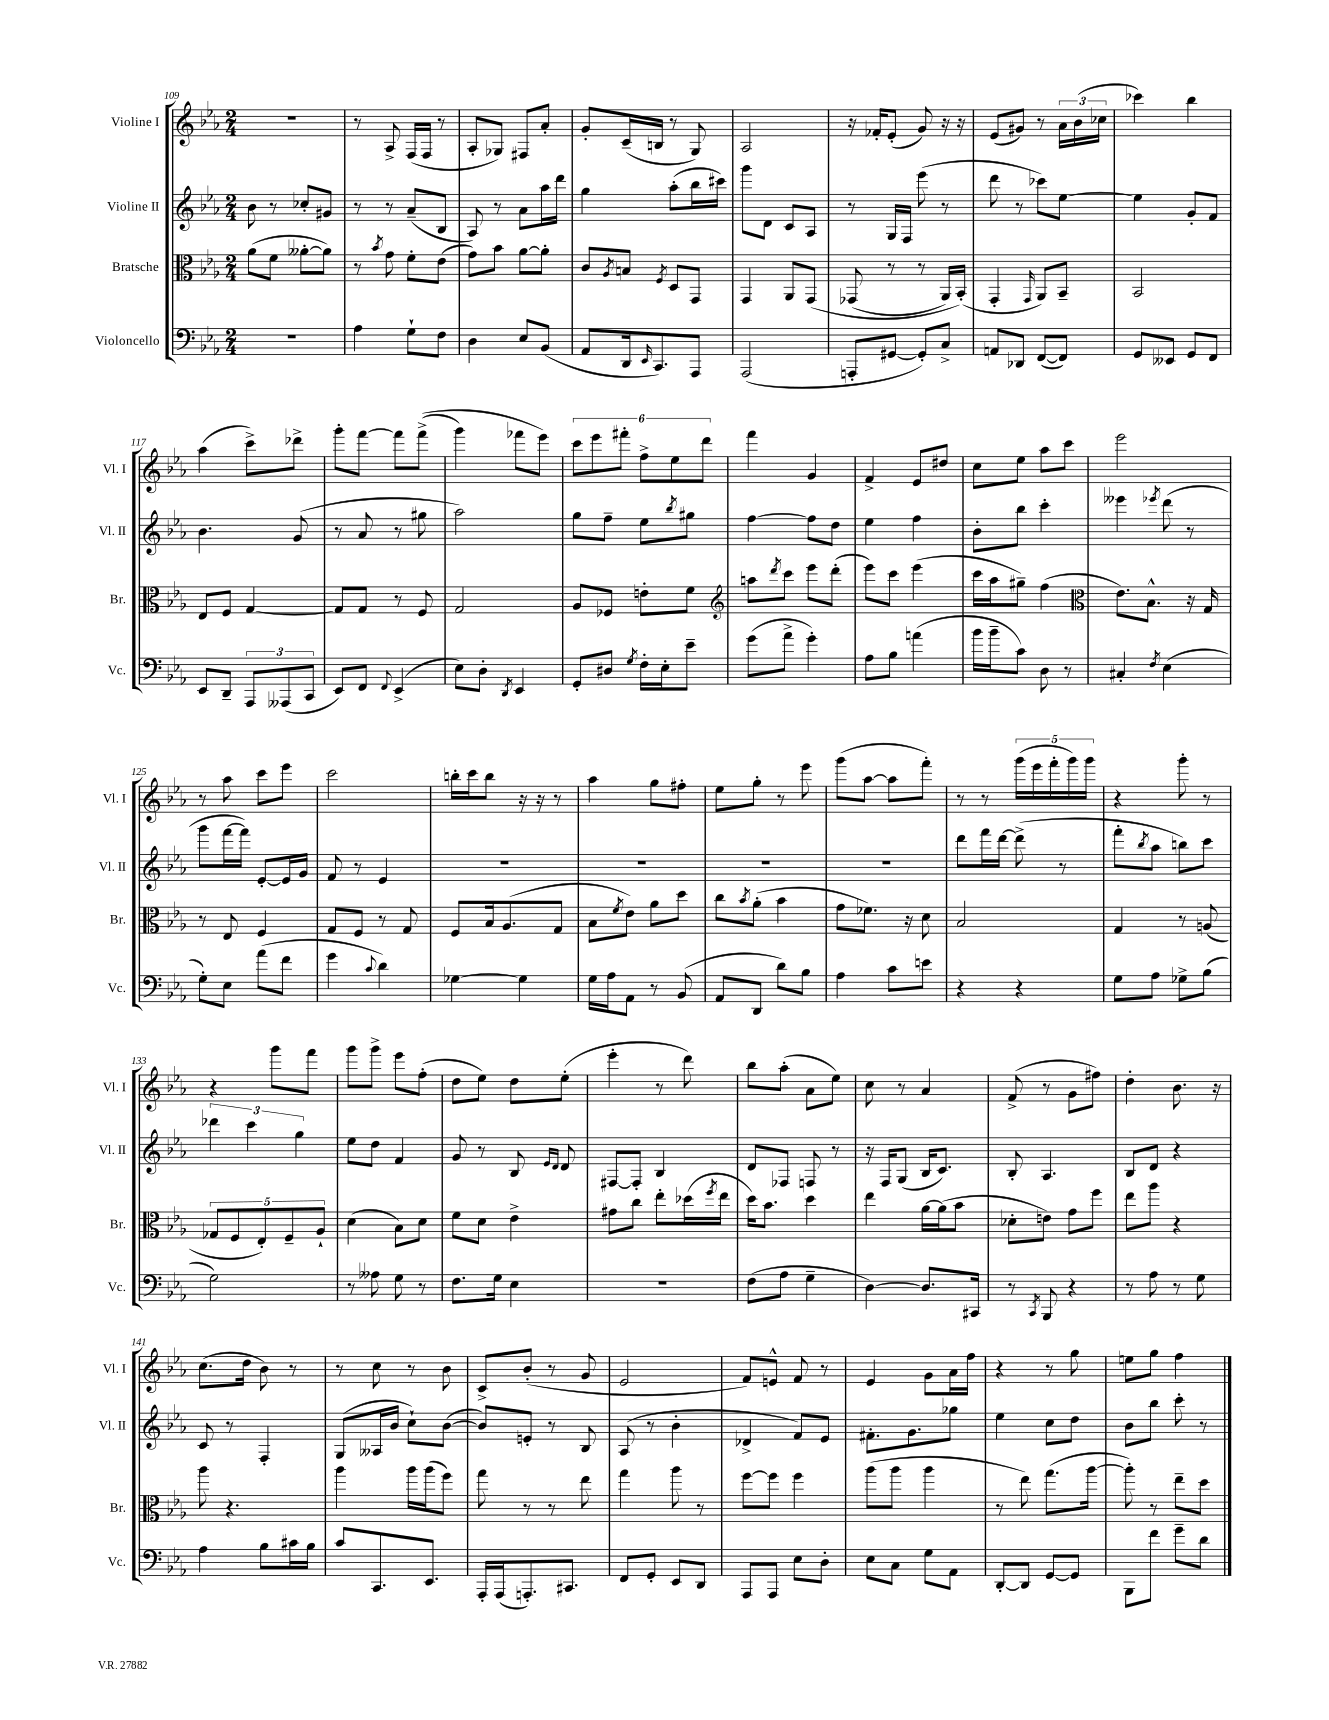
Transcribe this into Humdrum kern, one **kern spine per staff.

**kern	**kern	**kern	**kern
*staff4	*staff3	*staff2	*staff1
*clefF4	*clefC3	*clefG2	*clefG2
*k[b-e-a-]	*k[b-e-a-]	*k[b-e-a-]	*k[b-e-a-]
*M2/4	*M2/4	*M2/4	*M2/4
2r	(8a-\L	8b-\	2r
.	8f\J	8r	.
.	[8a--'\L	8cc-'/L	.
.	8a--\]J)	8g#/J	.
=	=	=	=
4A-\	8r	8r	8r
.	8qb-/	.	.
.	8g\	8r	8A-^/
8G`\L	8f'\L	(8a-~/L	(16F/LL
.	.	.	16F/JJ
8F\J	(8e-\J	8B-/J	8r
=	=	=	=
4D\	8g\L)	8A-/)	8A-'/L
.	8b-\J	8r	8G-/J)
8E-/L	[8a-\L	8a-\L	8F#/L
(8BB-/J	8a-'\]J	16aa-\L	8a-'/J
.	.	16ddd\JJ	.
=	=	=	=
8AA-/L	8c/L	4gg\	8g'/L
.	8qA-/	.	.
16DD/k	8B/J	.	(16c~/L
16qqEE-/	.	.	.
8.CC/)	.	.	16B/JJ
.	8qF/	.	.
.	8D/L	(8aa-'\L	8r
8AAA-/J	8GG/J	16bb-\L	8G/)
.	.	16ccc#\JJ)	.
=	=	=	=
(2AAA-/	4GG/	8ggg\L	2A-/
.	.	8d\J	.
.	8AA-/L	8c/L	.
.	&(8GG/J	8A-/J	.
=	=	=	=
8AAA'/L	(8GG-/	8r	16r
.	.	.	16f-'/LK
[8GG#/J	8r	16G/LL	(8e-'/J
.	.	16F/JJ	.
8GG#'/]L)	8r	(8eee-\	8g/)
8C^/J	16AA-/LL)	8r	16r
.	(16BB-'/JJ&)	.	16r
=	=	=	=
8AA/L	4GG'/	8ddd\	(8e-/L
8DD-/J	.	8r	8g#/J)
.	16qqGG/	.	.
([8FF/L	8AA-/L)	8ccc-\L)	8r
8FF/]J)	8BB-~/J	[8ee-\J	24a-\LL
.	.	.	(24b-\
.	.	.	24cc-\JJ
=	=	=	=
8GG/L	2BB-/	4ee-\]	4ccc-\)
8EE--/J	.	.	.
8GG/L	.	8g'/L	4bb-\
8FF/J	.	8f/J	.
=	=	=	=
8EE-/L	8E-/L	4.b-\	(4aa-\
8DD~/J	8F/J	.	.
12AAA-/L	[4G/	.	8ccc^\L)
(12AAA--/	.	.	.
.	.	(8g/	8ddd-^\J
12CC/J	.	.	.
=	=	=	=
8EE-/L)	8G/]L	8r	8ggg'\L
8FF/J	8G/J	8a-/	[8fff\J
8qqFF/	.	.	.
(4EE-^/	8r	8r	8fff\]L
.	8F/	8gg#\	&((8fff^\J
=	=	=	=
8E-\L)	2G/	2aa-\)	4ggg\)
8D'\J	.	.	.
8qDD/	.	.	.
4EE-/	.	.	8fff-\L
.	.	.	8eee-\J&)
=	=	=	=
8GG'/L	8A-/L	8gg\L	12ccc\L
.	.	.	12eee-\
8D#/J	8F-/J	8ff~\J	.
.	.	.	12fff#'\J
8qG/	.	.	.
16F'\LL	8e'\L	8ee-\L	12ff^\L
16E-'\J	.	.	.
.	.	.	12ee-\
.	.	8qbb-/	.
8e-~\J	8f\J	8gg#\J	.
.	.	.	12ddd\J
=	=	=	=
*	*clefG2	*	*
(8g\L	8aa\L	[4ff\	4fff\
.	8qddd/	.	.
8a-^\J	8ccc\J	.	.
4g'\)	8eee-\L	8ff\]L	4g/
.	(8ddd'\J	8dd\J	.
=	=	=	=
8A-\L	8eee-\L)	4ee-\	4f^/
8B-\J	8ccc\J	.	.
(4a\	(4eee-\	4ff\	8e-/L
.	.	.	8dd#/J
=	=	=	=
16b-\LL	16ccc\LL	8b-'\L	8cc\L
16b-~\J	16aa-\J	.	.
8c\J)	8gg#~\J)	8bb-\J	8ee-\J
8D\	(4ff\	4ccc'\	8aa-\L
8r	.	.	8ccc\J
=	=	=	=
*	*clefC3	*	*
4C#'/	8.e-\L)	4eee--\	2eee-\
.	8.B-^^\J	.	.
8qF/	.	8qeee-/	.
(4E-\	.	(8ddd\	.
.	16r	8r	.
.	16G/	.	.
=	=	=	=
8G'\L)	8r	8ggg\L	8r
8E-\J	8E-/	[16fff\L	8aa-\
.	.	16fff\]JJ)	.
(8a-\L	4F/	[8e-'/L	8ccc\L
8f\J	.	16e-/]L	8eee-\J
.	.	16g/JJ	.
=	=	=	=
4g\	8G/L	8f/	2ccc\
.	8F/J	8r	.
8qqc/	.	.	.
4d\)	8r	4e-/	.
.	8G/	.	.
=	=	=	=
[4G-\	8F/L	2r	16bb'\LL
.	.	.	16ccc\J
.	16B-/k	.	8bb\J
.	(8.A-/	.	.
4G-\]	.	.	16r
.	.	.	16r
.	8G/J	.	8r
=	=	=	=
16G\LL	8B-\L	2r	4aa-\
16A-\J	.	.	.
.	8qf/	.	.
8AA-\J	8e-\J)	.	.
8r	8a-\L	.	8gg\L
(8BB-/	8dd\J	.	8ff#'\J
=	=	=	=
8AA-/L	8cc\L	2r	8ee-\L
.	8qb-/	.	.
8DD/J	(8a-'\J	.	8gg'\J
8d\L)	4b-\	.	8r
8B-\J	.	.	8eee-\
=	=	=	=
4A-\	8g\L	2r	(8ggg\L
.	8.f-\J)	.	[8aa-\J
8c\L	.	.	8aa-\]L
.	16r	.	.
8e\J	8d\	.	8fff'\J)
=	=	=	=
4r	2B-/	8ddd\L	8r
.	.	16fff\L	8r
.	.	[16ddd\JJ	.
4r	.	(8ddd^\]	(20ggg\LL
.	.	.	20eee-\
.	.	.	20fff'\
.	.	8r	.
.	.	.	20ggg\)
.	.	.	20ggg\JJ
=	=	=	=
8G\L	4G/	8fff'\L	4r
.	.	8qbb-/	.
8A-\J	.	8aa-\J	.
8G-^\L	8r	8bb\L)	8ggg'\
(8B-\J	(8A/	8ccc\J	8r
=	=	=	=
2G\)	10G-/L	6ddd-\	4r
.	10F/	.	.
.	.	6ccc\	.
.	10E-'/)	.	.
.	.	.	8ggg\L
.	10F~/	.	.
.	.	6gg\	.
.	.	.	8fff\J
.	10A-`/J	.	.
=	=	=	=
8r	(4d\	8ee-\L	8ggg\L
8A--\	.	8dd\J	8ggg^\J
8G\	8B-\L)	4f/	8eee-\L
8r	8d\J	.	(8ff'\J
=	=	=	=
8.F\L	8f\L	8g/	8dd\L
.	8d\J	8r	8ee-\J)
16G\Jk	.	.	.
4E-\	4e-^\	8B-/	8dd\L
.	.	16qqe-/LL	.
.	.	16qqd/JJ	.
.	.	8d/	(8ee-'\J
=	=	=	=
2r	8g#\L	[8F#/L	4eee-'\
.	8cc\J	8F#'/]J	.
.	8ee-'\L	4B-/	8r
.	(16dd-\L	.	8ddd\)
.	8qff/	.	.
.	16ee-\JJ	.	.
=	=	=	=
(8F\L	16dd\LK)	8d/L	8bb-\L
.	8.b-\J	.	.
8A-\J	.	8F-/J	(8aa-'\J
4G~\	4dd\	8F/	8a-\L
.	.	8r	8ee-\J)
=	=	=	=
[4D\)	4ee-\	16r	8cc\
.	.	16F/LK	.
.	.	(8G/J	8r
8.D/]L	[16a-\LL	16B-/LK	4a-/
.	(16a-\]J	8.c/J)	.
.	8b-\J	.	.
16CC#/Jk	.	.	.
=	=	=	=
8r	8d-'\L	8B-'/	(8f^/
8qCC/	.	.	.
8BBB-/	8e\J)	4.A-/	8r
4r	8g\L	.	8g\L
.	8ff\J	.	8ff#\J)
=	=	=	=
8r	8ee-\L	8B-/L	4dd'\
8A-\	8aa-\J	8d/J	.
8r	4r	4r	8.b-\
8G\	.	.	.
.	.	.	16r
=	=	=	=
4A-\	8aa-\	8c/	(8.cc\L
.	4.r	8r	.
.	.	.	16dd\Jk
8B-\L	.	4F'/	8b-\)
16c#\L	.	.	8r
16B-\JJ	.	.	.
=	=	=	=
8c/L	4aa-\	(8G/L	8r
8.CC/	.	16A--/L	8cc\
.	.	16b-/JJ	.
.	16aa-\LL	8cc`\L)	8r
8.EE-/J	(16aa-\J	.	.
.	8ff\J)	([8b-\J	8b-\
=	=	=	=
16AAA-'/LL	8gg\	8b-/]L)	8c^/L
(16AAA-/J	.	.	.
8.AAA'/)	8r	8e'/J	(8b-'/J
.	8r	8r	8r
8.CC#/J	.	.	.
.	8ee-\	8B-/	8g/
=	=	=	=
8FF/L	4gg\	(8A-/	2e-/
8GG'/J	.	8r	.
8EE-/L	8aa-\	4b-'\	.
8DD/J	8r	.	.
=	=	=	=
8AAA-/L	[8ff\L	4d-^/	8f/L)
8AAA-/J	8ff\]J	.	8e^^/J
8E-\L	4ff\	8f/L)	8f/
8D'\J	.	8e-/J	8r
=	=	=	=
8E-\L	(8aa-\L	8.f#'\L	4e-/
8C\J	8aa-\J	.	.
.	.	8.g\	.
8G\L	4aa-\	.	8g\L
8AA-\J	.	8gg-\J	16a-\L
.	.	.	16ff\JJ
=	=	=	=
[8DD'/L	8r	4ee-\	4r
8DD/]J	8ee-\)	.	.
[8GG/L	(8.gg\L	8cc\L	8r
8GG/]J	.	8dd\J	8gg\
.	[16aa-\Jk	.	.
=	=	=	=
8BBB-\L	8aa-'\])	8b-\L	8ee\L
8f\J	8r	8bb-\J	8gg\J
8g~\L	8ee-~\L	8ccc'\	4ff\
8d\J	8dd\J	8r	.
==	==	==	==
*-	*-	*-	*-
